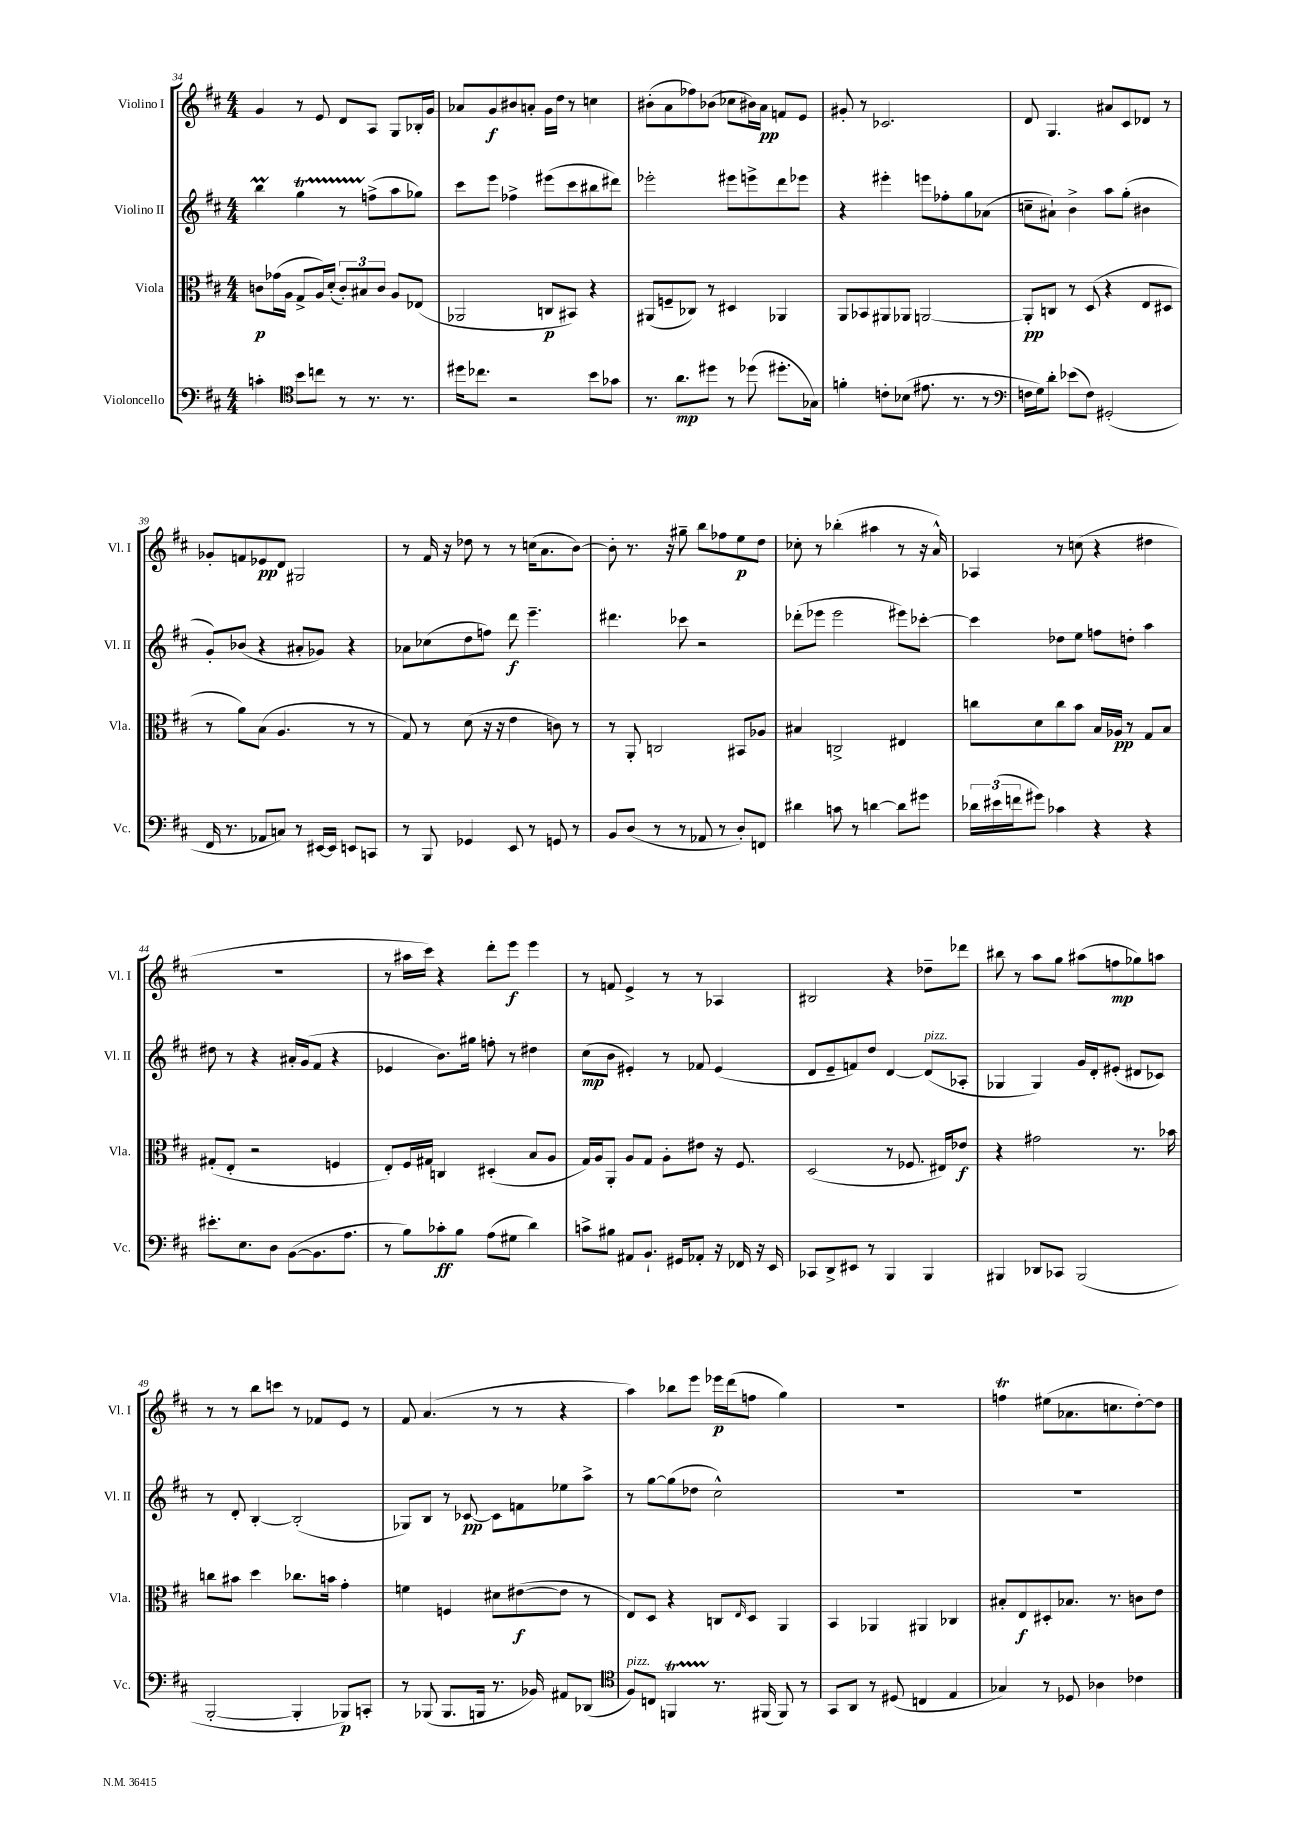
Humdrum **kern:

**kern	**kern	**kern	**kern
*staff4	*staff3	*staff2	*staff1
*clefF4	*clefC3	*clefG2	*clefG2
*k[f#c#]	*k[f#c#]	*k[f#c#]	*k[f#c#]
*M4/4	*M4/4	*M4/4	*M4/4
4c'	8c	4bb	4g
.	(16g-	.	.
.	16A	.	.
*clefC4	*	*	*
8b	8G^	4gg	8r
8cc	16A)	.	8e
.	(16d'	.	.
8r	12c')	8r	8d
.	12B#	.	.
8.r	.	(8ff^	8A
.	12c	.	.
.	8A	8aa	8G
8.r	.	.	.
.	(8E-	8gg-)	16B-'
.	.	.	16g
=	=	=	=
16dd#	2AA-	8ccc#	8a-
8.cc-	.	.	.
.	.	8eee	8g
2r	.	4ff-^	8b#
.	.	.	8a'
.	8C	(8eee#	16g
.	.	.	16dd
.	8BB#)	8ccc#	8r
8b	4r	8bb#	4cc
8g-	.	8ddd#)	.
=	=	=	=
8.r	(8AA#	2eee-'	(8b#'
.	8F~	.	8a
8.a	.	.	.
.	8C-)	.	8ff-)
8dd#	8r	.	(8b-
8r	4D#	8eee#	8cc-
(8dd-	.	8eee^	16b#)
.	.	.	16a
8.dd#'	4AA-	8ddd	8f
.	.	8eee-	8e
16G-)	.	.	.
=	=	=	=
4f'	8AA	4r	8g#'
.	8BB-	.	8r
8c'	8AA#	4eee#'	2.c-
(8B-	8AA-	.	.
8.e#	[2AA	8eee	.
.	.	8ff-'	.
8.r	.	.	.
.	.	8gg	.
8r	.	(8a-	.
=	=	=	=
*clefF4	*	*	*
16F	8AA']	8cc~	8d
16G)	.	.	.
8d'	8C	8a#`)	4.G
(8e-	8r	4b^	.
8F)	(8D	.	.
(2GG#'	4r	8aa	8a#
.	.	(8gg'	8c#
.	8E	4b#	8d-
.	8D#	.	8r
=	=	=	=
16FF#	8r	8g')	8g-'
8.r	.	.	.
.	8a)	(8b-	8f
8AA-	(8B	4r	8e-
8C)	4.A	.	8d
8r	.	8a#'	2G#
[16EE#	.	8g-)	.
16EE#]	.	.	.
8EE	8r	4r	.
8CC	8r	.	.
=	=	=	=
8r	8G)	8a-	8r
8BBB	8r	(8cc-	16f#
.	.	.	16r
4GG-	(8d	8dd	8dd-
.	16r	8ff)	8r
.	16r	.	.
8EE	4e	8ddd	8r
8r	.	4.eee~	(16cc
.	.	.	8.a
8GG	8c)	.	.
8r	8r	.	[8b)
=	=	=	=
8BB	8r	4.ddd#	8b']
(8D	8AA'	.	8.r
8r	2C	.	.
.	.	.	16r
8r	.	8ccc-	8gg#~
8AA-	.	2r	8bb
8r	.	.	8ff-
8D')	8BB#	.	8ee
8FF	8A-	.	8dd
=	=	=	=
4d#	4B#	(8ddd-'	8cc-'
.	.	8eee-	8r
8c	2C^	2eee-	(4bb-'
8r	.	.	.
[4d	.	.	4aa#
8d]	4E#	8eee#)	8r
8g#	.	[8ccc-'	16r
.	.	.	16a^^)
=	=	=	=
24d-	8cc	4ccc-]	4A-
(24e#	.	.	.
24f	.	.	.
8g#)	8d	.	.
4c-	8cc	8dd-	8r
.	8b	8ee	(8cc
4r	16B	8ff	4r
.	16A-	.	.
.	8r	8dd'	.
4r	8G	4aa	4dd#
.	8B	.	.
=	=	=	=
8.e#'	(8G#'	8dd#	1r
.	8E'	8r	.
8.E	.	.	.
.	2r	4r	.
8D	.	.	.
([8BB	.	16a#'	.
.	.	(16g	.
8.BB]	.	8f#	.
.	4F	4r	.
8.A	.	.	.
=	=	=	=
8r	8E')	4e-	8r
8B)	16F#	.	16aa#
.	16G#	.	16ccc#)
8c-'	4C	8.b)	4r
8B	.	.	.
.	.	16gg#	.
(8A	(4D#'	8ff'	8ddd'
8G#	.	8r	8eee
4d)	8B	4dd#	4eee
.	8A	.	.
=	=	=	=
8c^	16G)	(8cc#	8r
.	16A	.	.
8B#	8AA'	8b	8f
8AA#	8A	4e#')	4e^
8.BB`	8G	.	.
.	8A'	8r	8r
16GG#	.	.	.
8AA-'	8e#	8f-	8r
16r	16r	(4e#	4A-
16FF-	8.F#	.	.
16r	.	.	.
16EE	.	.	.
=	=	=	=
8CC-	(2D	8d	2B#
8DD^	.	8e~	.
8EE#	.	8f)	.
8r	.	8dd	.
4BBB	8r	[4d	4r
.	8.F-	.	.
4BBB	.	(8d]	8dd-~
.	16E#)	.	.
.	8e-	8A-'	8ddd-
=	=	=	=
4BBB#	4r	4G-	8bb#
.	.	.	8r
8DD-	2g#	4G-)	8aa
8CC-	.	.	8gg
(2BBB#	.	16g	(8aa#
.	.	16d'	.
.	.	(8e#'	8ff
.	8.r	8d#	8gg-)
.	.	8c-)	8aa
.	16b-	.	.
=	=	=	=
[2BBB'	8cc	8r	8r
.	8b#	8d'	8r
.	4dd	[4B'	8bb
.	.	.	8ccc
4BBB']	8.cc-	(2B']	8r
.	.	.	8f-
.	16b	.	.
8BBB-)	4g'	.	8e
8CC'	.	.	8r
=	=	=	=
8r	4f	8G-)	8f#
(8BBB-	.	8B	(4.a
8.BBB-	4F	8r	.
.	.	[8c-	.
16BBB	.	.	.
8.r	8d#	8c-]	8r
.	([8e#	8f	8r
16BB-)	.	.	.
8AA#	8e#]	8ee-	4r
(8DD-	8r	8aa^	.
=	=	=	=
*clefC4	*	*	*
8F#)	8E)	8r	4aa)
8C	8D	[8gg	.
4FF	4r	(8gg]	8bb-
.	.	8dd-	8eee
8.r	8C	2cc#^^)	16eee-
.	.	.	(16ddd
.	16qqE	.	.
.	8D	.	8ff
(16FF#	.	.	.
8FF#)	4AA	.	4gg)
8r	.	.	.
=	=	=	=
8GG	4BB	1r	1r
8AA	.	.	.
8r	4AA-	.	.
(8D#	.	.	.
4C	4AA#	.	.
4E	4C-	.	.
=	=	=	=
4G-)	8B#'	1r	4ff
.	8E	.	.
8r	8D#'	.	(8ee#
8D-	8.B-	.	8.a-
4A-	.	.	.
.	8.r	.	8.cc
4c-	8c	.	[8dd')
.	8e	.	8dd]
==	==	==	==
*-	*-	*-	*-
